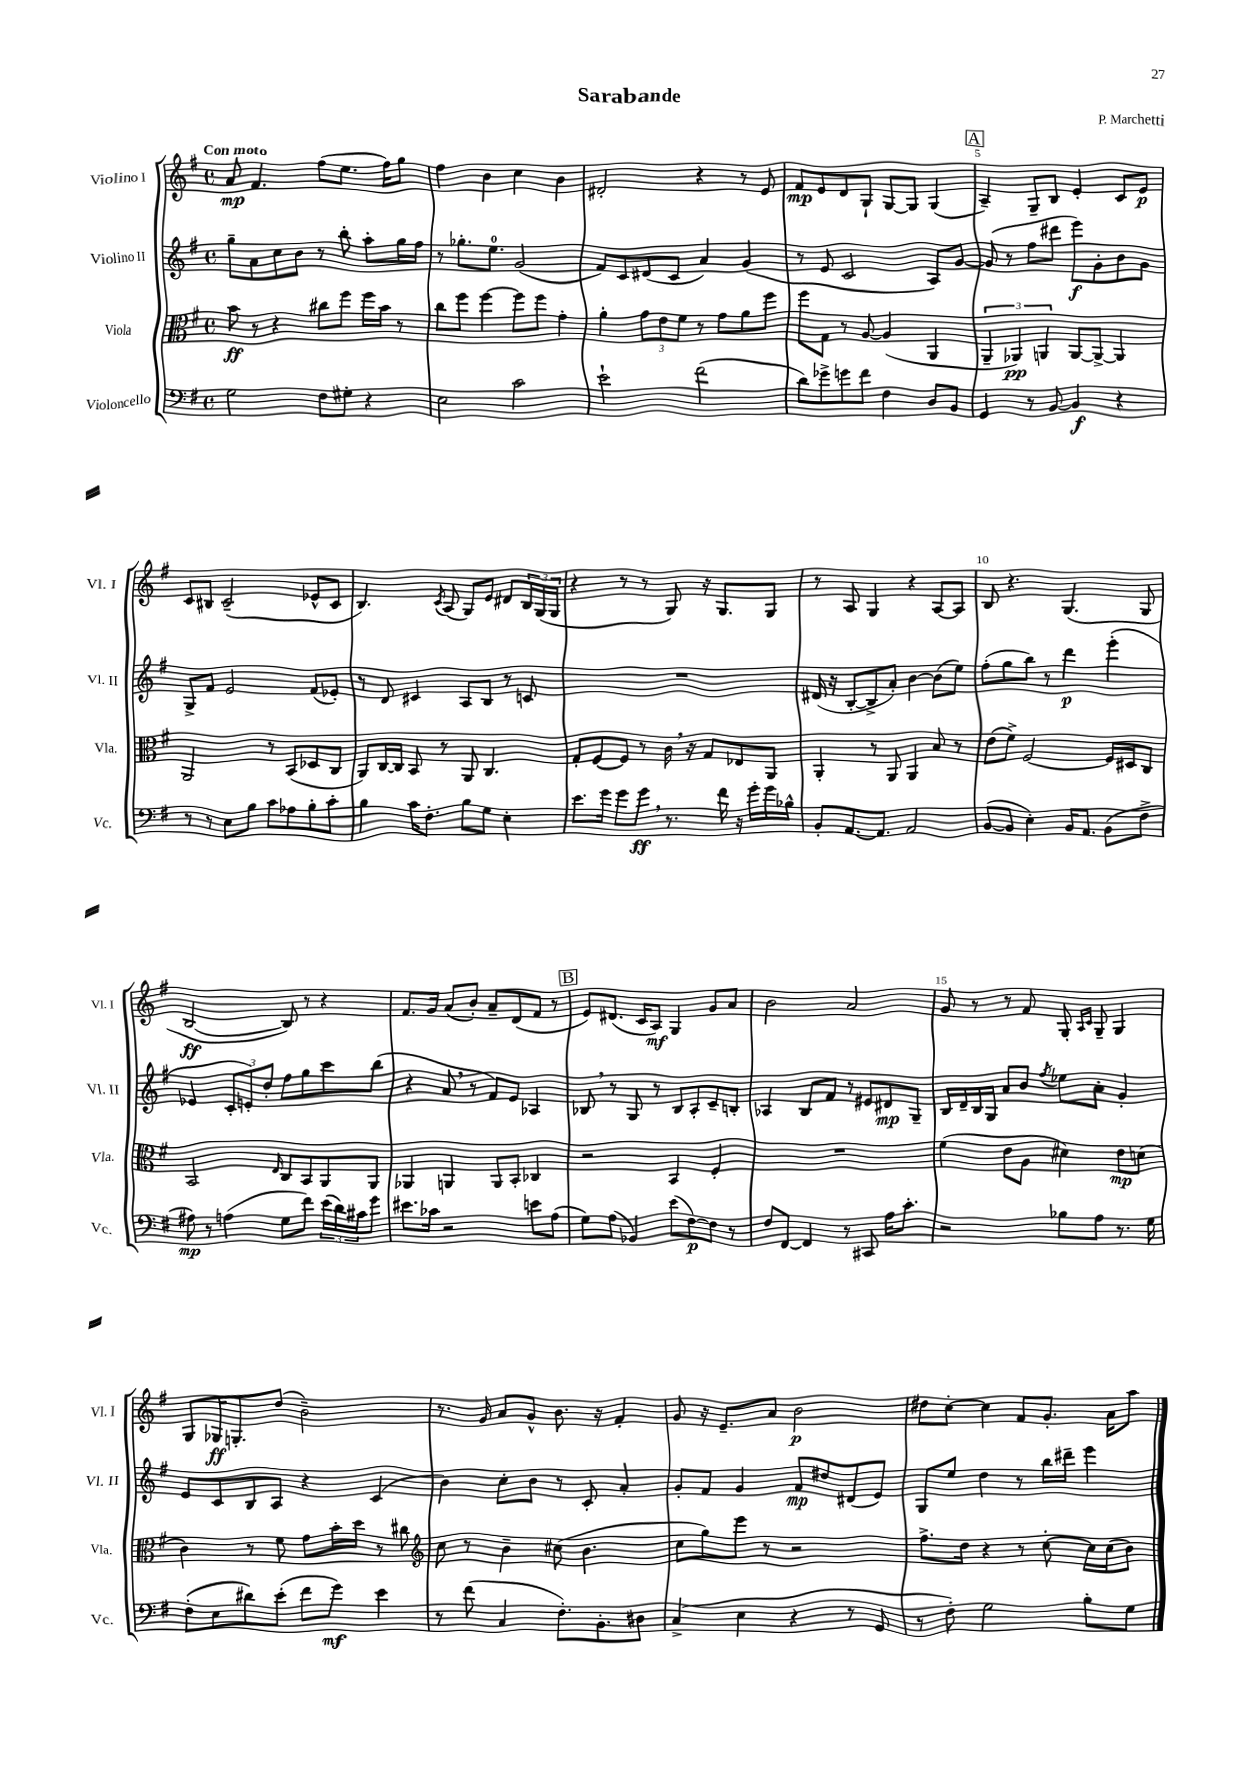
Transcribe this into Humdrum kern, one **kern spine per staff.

**kern	**dynam	**kern	**dynam	**kern	**dynam	**kern	**dynam
*part4	*part4	*part3	*part3	*part2	*part2	*part1	*part1
*staff4	*staff4	*staff3	*staff3	*staff2	*staff2	*staff1	*staff1
*I"Violoncello	*	*I"Viola	*	*I"Violino II	*	*I"Violino I	*
*I'Vc.	*	*I'Vla.	*	*I'Vl. II	*	*I'Vl. I	*
*clefF4	*	*clefC3	*	*clefG2	*	*clefG2	*
*k[f#]	*	*k[f#]	*	*k[f#]	*	*k[f#]	*
*M4/4	*	*M4/4	*	*M4/4	*	*M4/4	*
*met(c)	*	*met(c)	*	*met(c)	*	*met(c)	*
=1	=1	=1	=1	=1	=1	=1	=1
!	!	!	!	!	!	!LO:TX:a:B:t=Con moto	!
2G\	.	8b\	ff	8gg~\L	.	8a/	mp
.	.	8r	.	8a\	.	4.f#/	.
.	.	4r	.	8cc\	.	.	.
.	.	.	.	8b\J	.	.	.
8F#\L	.	8cc#X\L	.	8r	.	(8ff#\L	.
8G#X'\J	.	8ff#\J	.	8bb'\	.	8.ee\J	.
4r	.	16ff#\LL	.	8aa'\L	.	.	.
.	.	16b\JJ	.	.	.	16ff#\KL)	.
.	.	8r	.	16gg\L	.	8gg\J	.
.	.	.	.	16ff#\JJ	.	.	.
=2	=2	=2	=2	=2	=2	=2	=2
2E\	.	8cc\L	.	8r	.	4ff#\	.
.	.	8ff#\J	.	8.gg-X'\L	.	.	.
.	.	[4ff#\	.	.	.	4b\	.
.	.	.	.	8.ee\J	.	.	.
2c\	.	8ff#\L]	.	(2g/	.	4cc\	.
.	.	8ff#\J	.	.	.	.	.
.	.	4g'\	.	.	.	4b\	.
=3	=3	=3	=3	=3	=3	=3	=3
2e`\	.	4a'\	.	8f#/L)	.	2d#X'/	.
.	.	.	.	8c/	.	.	.
.	.	12g\L	.	(8d#X/	.	.	.
.	.	12e\	.	.	.	.	.
.	.	.	.	8c/J	.	.	.
.	.	12f#\J	.	.	.	.	.
(2f#\	.	8r	.	4a/)	.	4r	.
.	.	8g\L	.	.	.	.	.
.	.	8a\	.	(4g/	.	8r	.
.	.	8ff#\J	.	.	.	8e/	.
=4	=4	=4	=4	=4	=4	=4	=4
8d\L)	.	8ff#\L	.	8r	.	8f#/L	mp
8g-X^\	.	8G\J	.	8e/	.	8e/	.
8gn\	.	8r	.	2c/	.	8d/	.
8f#\J	.	[8A/	.	.	.	8G`/J	.
4F#\	.	(4A/]	.	.	.	[8G/L	.
.	.	.	.	.	.	8G/J]	.
8D/L	.	4AA/	.	8A/L)	.	(4G/	.
8BB/J	.	.	.	[8g/J	.	.	.
!!LO:REH:place=s1:t=A
=5	=5	=5	=5	=5	=5	=5	=5
4GG/	.	6AA~/	.	(8g/]	.	4A~/)	.
.	.	.	.	8r	.	.	.
.	.	6AA-X/)	pp	.	.	.	.
8r	.	.	.	8ff#\L	.	8G~/L	.
.	.	6AAn/	.	.	.	.	.
[8BB/	.	.	.	8ddd#X\J	.	8B/J	.
4BB/]	f	[8AA/L	.	8eee\L)	f	4e'/	.
.	.	8AA^/J_	.	8g'\	.	.	.
4r	.	4AA/]	.	8b\	.	8c/L	.
.	.	.	.	8g\J	.	8e/J	p
!!LO:LB:g=z
=6	=6	=6	=6	=6	=6	=6	=6
8r	.	2AA/	.	8G^/L	.	8c/L	.
8r	.	.	.	8f#/J	.	8B#X/J	.
8E\L	.	.	.	2e/	.	(2c~/	.
8B\J	.	.	.	.	.	.	.
8c\L	.	8r	.	.	.	.	.
8A-X\	.	(8BB/L	.	.	.	.	.
8B'\	.	8D-X/	.	(8f#/L	.	8e-X^^/L	.
8c'\J	.	8C/J	.	8e-X'/J)	.	8c/J	.
=7	=7	=7	=7	=7	=7	=7	=7
4B\	.	8AA/L)	.	8r	.	4.B/)	.
.	.	[16C/L	.	8d/	.	.	.
.	.	16C/JJ]	.	.	.	.	.
16c\KL	.	8BB/	.	4c#X/	.	.	.
8.F#'\J	.	.	.	.	.	.	.
.	.	.	.	.	.	8qc/	.
.	.	8r	.	.	.	(8A/	.
8B\L	.	8AA/	.	8A/L	.	8G/L)	.
8G\J	.	4.C/	.	8B/J	.	8e/J	.
4E'\	.	.	.	8r	.	8d#X/L	.
.	.	.	.	8cn/	.	24B/L	.
.	.	.	.	.	.	(24G/	.
.	.	.	.	.	.	24G/JJ	.
=8	=8	=8	=8	=8	=8	=8	=8
8.e\L	.	8G'/L	.	1r	.	4r	.
.	.	[8F#/	.	.	.	.	.
16g\Jk	.	.	.	.	.	.	.
8g\L	.	8F#/J]	.	.	.	8r	.
8g,\J	ff	8r	.	.	.	8r	.
8.r	.	16c,\	.	.	.	8G/)	.
.	.	16r	.	.	.	.	.
.	.	8G/L	.	.	.	16r	.
16f#\	.	.	.	.	.	8.G/L	.
16r	.	8E-X/	.	.	.	.	.
16g'\LL	.	.	.	.	.	.	.
16g\	.	8AA/J	.	.	.	8G/J	.
16B-X^^\JJ	.	.	.	.	.	.	.
=9	=9	=9	=9	=9	=9	=9	=9
8BB'/L	.	4AA'/	.	(16d#X/	.	8r	.
.	.	.	.	16r	.	.	.
[8.AA/	.	.	.	[8B'/L	.	8A/	.
.	.	8r	.	8B^/]	.	4G/	.
8.AA/J]	.	.	.	.	.	.	.
.	.	8AA/	.	8a'/J)	.	.	.
2AA/	.	4AA/	.	[4b\	.	4r	.
.	.	8B/	.	(8b\L]	.	[8A/L	.
.	.	8r	.	8ee\J)	.	8A/J]	.
=10	=10	=10	=10	=10	=10	=10	=10
([8BB/L	.	(8e\L	.	(8ff#'\L	.	8B/	.
8BB/J]	.	8f#^\J)	.	8gg\	.	4.r	.
4E'\)	.	[2F#/	.	8bb\J)	.	.	.
.	.	.	.	8r	.	.	.
16BB/KL	.	.	.	4ddd\	p	(4.G/	.
8.AA/J	.	.	.	.	.	.	.
(8BB\L	.	16F#/LL]	.	(4eee'\	.	.	.
.	.	16D#X/J	.	.	.	.	.
8F#^\J	.	8C/J	.	.	.	8G/	.
!!LO:LB:g=z
=11	=11	=11	=11	=11	=11	=11	=11
8A#X\)	mp	2BB/	.	4e-X/	.	[2B/	ff
8r	.	.	.	.	.	.	.
(4An\	.	.	.	12c'/L	.	.	.
.	.	.	.	12en'/)	.	.	.
.	.	.	.	12dd'/J	.	.	.
.	.	16qqE/	.	.	.	.	.
8G\L	.	8C/L	.	8ff#\L	.	8B/])	.
8f#\J)	.	8BB/	.	8gg\	.	8r	.
(24e\LL	.	8AA/	.	8ccc\	.	4r	.
24d\)	.	.	.	.	.	.	.
24c#X\J	.	.	.	.	.	.	.
8g\J	.	8AA/J	.	(8bb\J	.	.	.
=12	=12	=12	=12	=12	=12	=12	=12
8.e#X\L	.	4AA-X/	.	4r	.	8.f#/L	.
16c-X\Jk	.	.	.	.	.	16g/Jk	.
2r	.	4AAn/	.	8a,/	.	(8a/L	.
.	.	.	.	8r	.	8b'/J)	.
.	.	8AA/L	.	8f#/L)	.	8a~/L	.
.	.	8BB'/J	.	8e/J	.	(8d/	.
8en\L	.	4C-X/	.	4A-X/	.	8f#/J	.
(8A\J	.	.	.	.	.	8r	.
!!LO:REH:place=s1:t=B
=13	=13	=13	=13	=13	=13	=13	=13
8G\L)	.	2r	.	8B-X,/	.	8e/L)	.
(8A\J	.	.	.	8r	.	(8.d#X/J	.
4BB-X/)	.	.	.	8G/	.	.	.
.	.	.	.	.	.	16c/KL	.
.	.	.	.	8r	.	8A/J)	mf
(8e\L	.	4BB/	.	8B-/L	.	4G/	.
[8F#\)	p	.	.	8A'/	.	.	.
8F#\J]	.	4F#'/	.	8c~/	.	8g/L	.
8r	.	.	.	8Bn'/J	.	8a/J	.
=14	=14	=14	=14	=14	=14	=14	=14
8F#/L	.	1r	.	4A-X/	.	2b\	.
[8FF#/J	.	.	.	.	.	.	.
4FF#/]	.	.	.	8B/L	.	.	.
.	.	.	.	8f#/J	.	.	.
8r	.	.	.	8r	.	2a/	.
8CC#X/	.	.	.	8e#X/L	.	.	.
16A\KL	.	.	.	8d#X/	mp	.	.
8.c'\J	.	.	.	.	.	.	.
.	.	.	.	8G~/J	.	.	.
=15	=15	=15	=15	=15	=15	=15	=15
2r	.	(4f#\	.	16B/LL	.	8g/	.
.	.	.	.	16d~/	.	.	.
.	.	.	.	16B/	.	8r	.
.	.	.	.	16G/JJ	.	.	.
.	.	8e\L	.	8a/L	.	8r	.
.	.	8A\J	.	8b/J	.	8f#/	.
.	.	.	.	8qff#/	.	.	.
8B-X\L	.	4d#X\)	.	8ee-X\L	.	8G'/	.
.	.	.	.	.	.	16qqA/LL	.
.	.	.	.	.	.	16qqc/JJ	.
8A\J	.	.	.	8a'\J	.	8G~/	.
8.r	.	8e\L	mp	4g'/	.	4G/	.
.	.	(8dn\J	.	.	.	.	.
16G\	.	.	.	.	.	.	.
!!LO:LB:g=z
=16	=16	=16	=16	=16	=16	=16	=16
(8F#'\L	.	4c\)	.	8e/L	.	8G/L	.
8E\	.	.	.	8c/	.	16G-X/K	ff
.	.	.	.	.	.	8.Gn'/	.
8d#X\)	.	8r	.	8B/	.	.	.
(8e'\J	.	8f#\	.	8A/J	.	(8dd/J	.
8f#\L	.	8g\L	.	4r	.	2b~\)	.
8g\J)	mf	16b'\L	.	.	.	.	.
.	.	16dd\JJ	.	.	.	.	.
4e\	.	8r	.	(4c/	.	.	.
.	.	8cc#X\	.	.	.	.	.
=17	=17	=17	=17	=17	=17	=17	=17
*	*	*clefG2	*	*	*	*	*
8r	.	8cc\	.	4b\)	.	8.r	.
(8f#\	.	8r	.	.	.	.	.
.	.	.	.	.	.	16g/	.
4C/	.	4b~\	.	8cc'\L	.	8a/L	.
.	.	.	.	8b\J	.	8g^^/J	.
8.F#'\L)	.	(8cc#X\	.	8r	.	8.b\	.
.	.	4.b\	.	8c'/	.	.	.
8.BB'\	.	.	.	.	.	16r	.
.	.	.	.	4a'/	.	4f#'/	.
8D#X\J	.	.	.	.	.	.	.
=18	=18	=18	=18	=18	=18	=18	=18
(4C^/	.	8cc\L	.	8g'/L	.	8g/	.
.	.	8gg\)	.	8f#/J	.	16r	.
.	.	.	.	.	.	8.e~/L	.
4E\	.	8eee\J	.	4g/	.	.	.
.	.	8r	.	.	.	8a/J	.
4r	.	2r	.	8f#/L	mp	2b\	p
.	.	.	.	8dd#X/	.	.	.
8r	.	.	.	(8d#X/	.	.	.
8GG/	.	.	.	8e/J)	.	.	.
=19	=19	=19	=19	=19	=19	=19	=19
8r	.	8.ff#^\L	.	8G/L	.	8dd#X\L	.
8F#'\)	.	.	.	8ee/J	.	[8cc'\J	.
.	.	16dd\Jk	.	.	.	.	.
2G\	.	4r	.	4dd\	.	4cc\]	.
.	.	8r	.	8r	.	8f#/L	.
.	.	[8cc'\	.	16bb\LL	.	8.g'/J	.
.	.	.	.	16ddd#X~\JJ	.	.	.
8B'\L	.	16cc\LL]	.	4eee\	.	.	.
.	.	(16cc\J	.	.	.	16a\KL	.
8G\J	.	8b\J)	.	.	.	8aa\J	.
==	==	==	==	==	==	==	==
*-	*-	*-	*-	*-	*-	*-	*-
